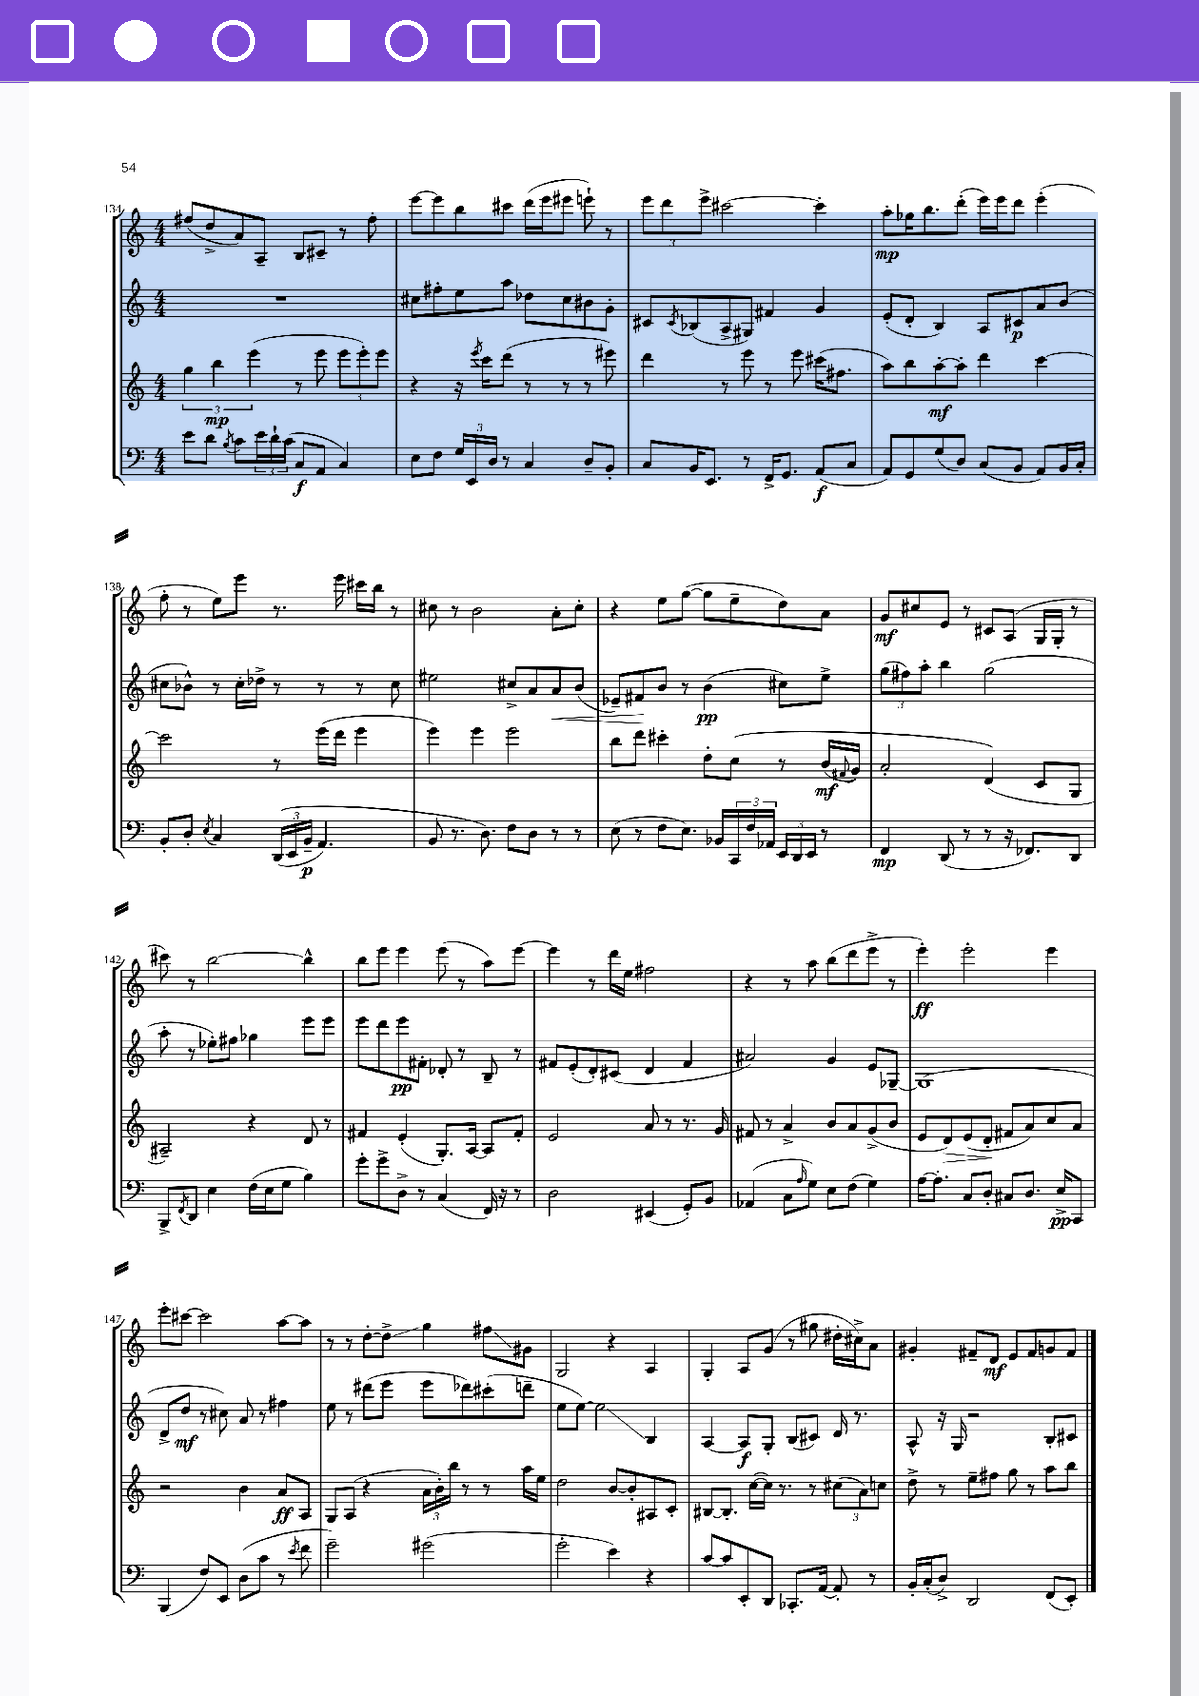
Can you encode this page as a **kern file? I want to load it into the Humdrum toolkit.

**kern	**kern	**kern	**kern
*staff4	*staff3	*staff2	*staff1
*clefF4	*clefG2	*clefG2	*clefG2
*k[]	*k[]	*k[]	*k[]
*M4/4	*M4/4	*M4/4	*M4/4
8e	6gg	1r	(8ff#
8d	.	.	8dd^
.	6bb	.	.
8qB	.	.	.
8c	.	.	8a)
.	(6eee	.	.
24e	.	.	8A~
24d`	.	.	.
(24c	.	.	.
8C	8r	.	8B
8AA	8eee	.	8c#~
4C)	12eee	.	8r
.	12eee')	.	.
.	.	.	8ff#'
.	12eee	.	.
=	=	=	=
8E	4r	8cc#	[8eee
8F	.	8ff#'	8eee]
24G	16r	8ee	8bb
24EE	.	.	.
.	8qeee	.	.
.	16ccc	.	.
24D	.	.	.
8r	(8ddd	8aa	8ccc#
4C	8r	8dd-	(16ddd
.	.	.	16eee
.	8r	8cc#	8eee#
8D~	8r	8b#	8eee`)
8BB'	8eee#)	8g'	8r
=	=	=	=
8C	4ddd	8c#	12eee
.	.	.	12ddd
.	.	8qc#	.
16BB	.	(8B-	.
.	.	.	12eee^
8.EE	.	.	.
.	8r	8A^	[2ccc#
8r	8eee	8G#)	.
16FF^	8r	4f#	.
8.GG	.	.	.
.	8eee	.	.
(8AA	(16ccc#	4g	4ccc#']
.	8.ff#	.	.
8C	.	.	.
=	=	=	=
8AA)	8aa)	(8e'	8aa'
8GG	8bb	8d'	16gg-
.	.	.	8.bb
(8G	[8aa'	4B)	.
8D)	8aa']	.	(8ddd'
(8C	4ddd	8A	16eee)
.	.	.	16eee
8BB	.	8c#	8ddd
8AA)	[4ccc	8a	(4eee'
16BB	.	(8b	.
16C'	.	.	.
=	=	=	=
8BB'	2ccc]	8cc#	8ff'
8D'	.	8b-^^)	8r
8qE	.	.	.
4C	.	8r	8ee)
.	.	16cc#'	8eee
.	.	16dd-^	.
&((24DD	8r	8r	8.r
24EE	.	.	.
24BB~	.	.	.
4.AA)	(16eee	8r	.
.	16ddd	.	16eee
.	4eee	8r	16ccc#
.	.	.	16bb
.	.	8cc#	8r
=	=	=	=
8BB	4eee)	2ee#	8cc#
8.r	.	.	8r
.	4eee	.	2b
8.D&)	.	.	.
8F	2eee	8cc#^	.
8D	.	8a	.
8r	.	8a	8a'
8r	.	(8b	8cc#'
=	=	=	=
(8E	8bb	8e-~)	4r
8r	8ddd	8f#	.
8F	4ccc#'	8b	8ee
8.E)	.	8r	([8gg
.	8dd'	(4b	8gg]
16BB-	.	.	.
24CC	&(8cc	.	8ee~
24F	.	.	.
24AA-	.	.	.
24EE	8r	8cc#)	8dd)
24DD	.	.	.
24EE	.	.	.
8r	(16b	8ee^	8a
.	8qqf#	.	.
.	16g)	.	.
=	=	=	=
4FF	2a'	(12gg	8g
.	.	12ff#)	.
.	.	.	8cc#
.	.	12aa'	.
(8DD	.	4bb	8e
8r	.	.	8r
8r	(4d&)	(2gg	8c#
16r	.	.	(8A
8.FF-)	.	.	.
.	8c	.	16G
.	.	.	16G'
8DD	8G	.	8r
=	=	=	=
8BBB^	2A#~)	8aa'	8ccc#)
8qFF	.	.	.
8DD	.	8r	8r
4E	.	8ee-')	[2bb
.	.	8ff#	.
(16F	4r	4gg-	.
16E	.	.	.
8G	.	.	.
4B)	8d	8eee	4bb^^]
.	8r	8eee	.
=	=	=	=
8g'	4f#	8eee	8bb
8g^	.	8ddd	8eee
8D^	(4e'	8eee	4eee
8r	.	8f#'	.
(4C	8.G')	8d-'	(8eee
.	.	8r	8r
.	[16A	.	.
16FF)	8A]	8B~	8aa)
16r	.	.	.
8r	8f#'	8r	[8eee
=	=	=	=
2D	2e	8f#	4eee]
.	.	(8e'	.
.	.	8d')	8r
.	.	(8c#	16ddd
.	.	.	16ee
(4EE#	8a	4d	2ff#
.	8r	.	.
8GG')	8.r	4f#	.
8BB	.	.	.
.	16g	.	.
=	=	=	=
(4AA-	8f#	2a#)	4r
.	8r	.	.
8C	4a^	.	8r
16qqA	.	.	.
8G)	.	.	8aa
8E	8b	4g	(8bb
(8F	8a	.	8ddd
4G)	(8g^	8e	8eee^
.	8b	[8G-~	8r
=	=	=	=
[16A	8e	(1G-]	4eee')
8.A']	.	.	.
.	8d)	.	.
8C	(8e	.	2eee'
8D'	8d'	.	.
8C#	8f#	.	.
8.D	8a)	.	.
.	8cc	.	4eee
16E^	.	.	.
8CC	8a	.	.
=	=	=	=
(4BBB	2r	8d^	8eee'
.	.	8dd	[8ccc#
8F)	.	8r	2ccc#]
8EE	.	8cc#)	.
(8D	4b	8a	.
8c	.	8r	.
8r	8a	4ff#	[8aa
8qe	.	.	.
8f	8A	.	8aa]
=	=	=	=
2g~)	8G	8ee	8r
.	(8A	8r	8r
.	4r	(8ddd#	[8dd'
.	.	8eee	8dd^]
(2g#	24a	8eee	4gg
.	24b')	.	.
.	24bb	.	.
.	8r	8ddd-)	.
.	8r	(8ccc#'	8ff#
.	16aa	8ddd~	8g#
.	16ee	.	.
=	=	=	=
2g'	2dd	8ee	2G
.	.	[8ee)	.
.	.	2ee]	.
4e)	[8b	.	4r
.	8b']	.	.
4r	8A#	4B	4A
.	8c'	.	.
=	=	=	=
[8c	[8B#	[4A	4G'
8c]	8.B#']	.	.
8EE'	.	8A]	8A
.	([16cc	.	.
8DD	16cc])	8G'	(8g
.	8.r	.	.
8.CC-'	.	(8B	8r
.	8r	8c#)	8gg#
[16AA	.	.	.
8AA']	(12cc#	16d	16dd#'
.	.	8.r	16cc#^)
.	12a)	.	.
8r	.	.	8a
.	12cc	.	.
=	=	=	=
16BB'	8dd^	8A^^	4g#'
(16C'	.	.	.
8D^)	8r	16r	.
.	.	16G	.
2DD	8ee~	2r	8f#~
.	8ff#	.	8d
.	8gg	.	8e
.	8r	.	8f#
(8FF	8aa	8B'	8g
8EE')	8bb	8c#	8f#
==	==	==	==
*-	*-	*-	*-
